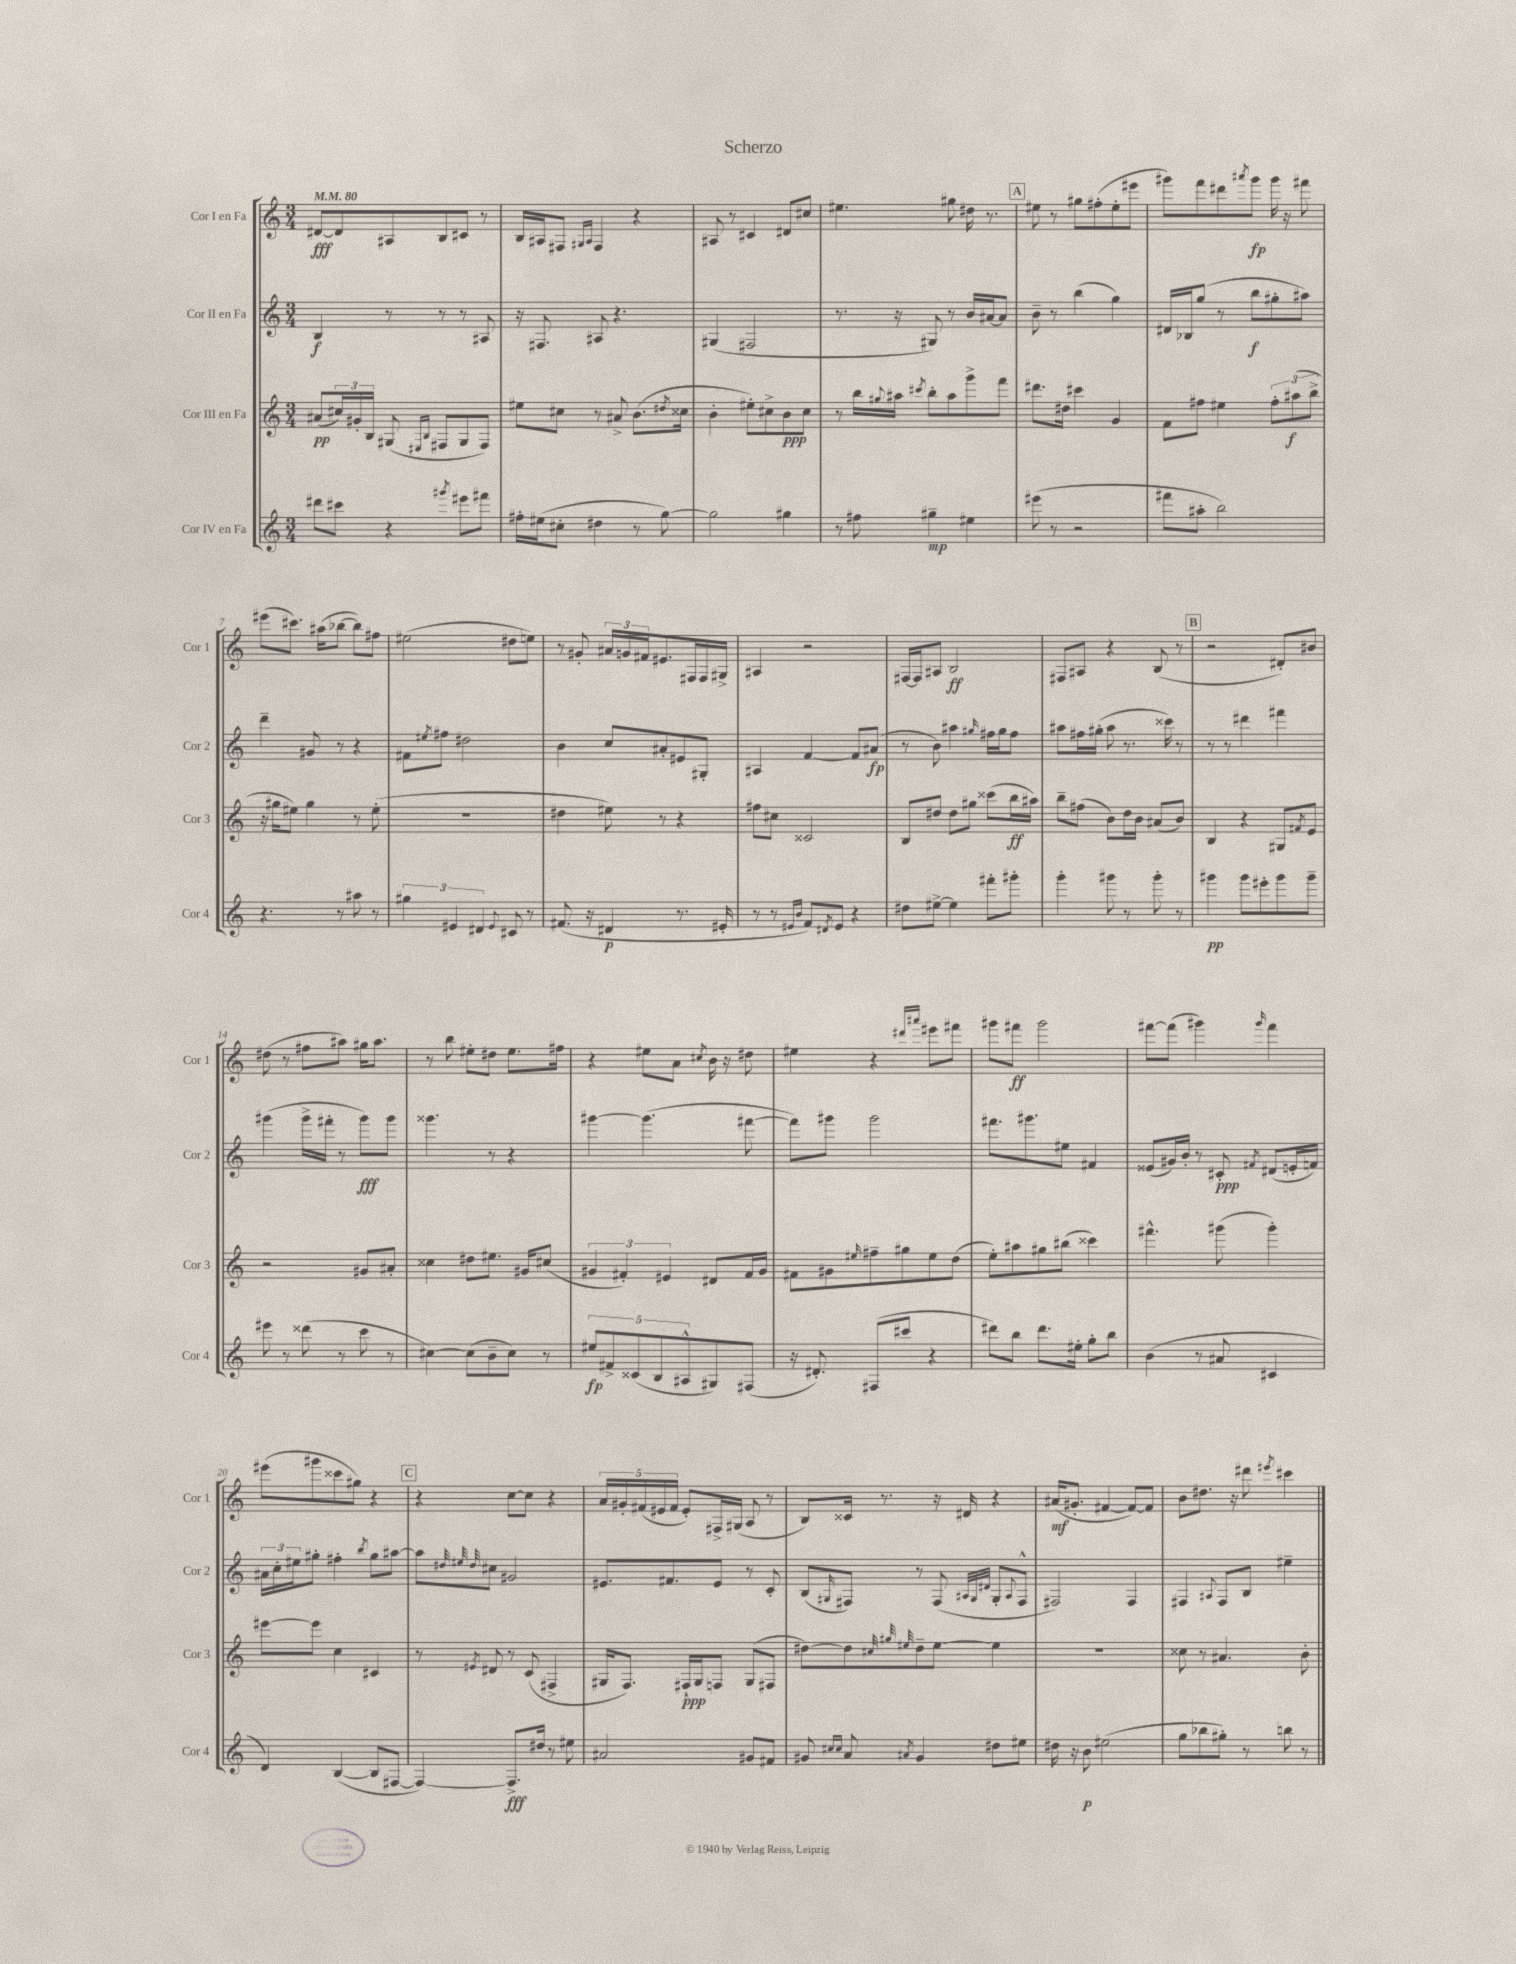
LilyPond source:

\header { title = "Scherzo" }
<<
\new StaffGroup <<
\new Staff = "s0" \with { instrumentName = "Cor I en Fa" shortInstrumentName = "Cor 1" } {
    \clef treble \key c \major \numericTimeSignature \time 3/4 \tempo 4 = 80
    dis'8~\fff dis'8 ais8 b8 cis'8 r8 |
    b16 ais16 fis8 \grace { gis16 ais16 } fis4 r4 |
    ais8 r8 cis'4 dis'8 cis''8 |
    eis''4. gis''8 dis''16 r8. |
    \mark \markup { \box "A" } eis''8 r8 gis''8 fis''8-.( eis''8-. eis'''8 |
    gis'''8) f'''8 dis'''8 \acciaccatura { ais'''8 } gis'''8\fp gis'''16 r16 fis'''8 |
    eis'''8( cis'''8.) ais''16( bes''8~ bes''8) fis''8 |
    eis''2( dis''8 e''8) |
    r8 gis'8-. \tuplet 3/2 { ais'16 g'16 fis'16 } eis'8. fis16 fis16 gis16-> |
    ais4 r2 |
    fis16~ fis16 ais8 b2\ff |
    fis8 ais8 r4 b8( r8 |
    \mark \markup { \box "B" } r2 dis'8-.) bis'8 |
    dis''8( r8 fis''8 ais''8) gis''16 ais''8. |
    r8 b''8 eis''8-. dis''8 eis''8. fis''16 |
    r4 eis''8 a'8 \acciaccatura { cis''8 } b'16 r16 dis''8 |
    eis''4 r4 \grace { dis'''16 ais'''16 } eis'''8 fis'''8 |
    gis'''8 fis'''8\ff gis'''2 |
    fis'''8~ fis'''8( gis'''4) \grace { gis'''16 } fis'''4 |
    eis'''8( gis'''8 cisis'''8 gis''8) r4 |
    \mark \markup { \box "C" } r4 c''8~ c''8 r4 |
    \tuplet 5/4 { a'16 gis'16-. fis'16( eis'16 fis'16 } eis'8-.) fis16-> gis16( a8 r8 |
    b8) cisis'16 r8. r16 dis'16 r4 |
    ais'16\mf( gis'8.-. fis'4~ fis'8~) fis'8 |
    b'8 dis''8. r16 dis'''8 \acciaccatura { eis'''8 } cis'''4 \bar "|." |
}
\new Staff = "s1" \with { instrumentName = "Cor II en Fa" shortInstrumentName = "Cor 2" } {
    \clef treble \key c \major \numericTimeSignature \time 3/4
    b4\f r8 r8 r8 ais8 |
    r16 fis8. ais8 r4. |
    gis4( fis2 |
    r8. r16 gis8) r8 b'16 ais'16~ ais'8 |
    \mark \markup { \box "A" } b'8-- r8 b''4( g''4) |
    dis'16 bes16 g''8( r8 b''8\f gis''8-. ais''8) |
    d'''4-- gis'8 r8 r4 |
    fis'8 \acciaccatura { eis''8 } fis''8 dis''2 |
    b'4 c''8 ais'8-. eis'8 gis8-. |
    ais4 f'4~ f'8 ais'8\fp( |
    r8 b'8) ais''4 \grace { gis''16 } fis''16 gis''16 fis''8 |
    ais''8 fis''16 gis''16-.( ais''8 r8. cisis'''16) r8 |
    \mark \markup { \box "B" } r8 r8 dis'''4 fis'''4 |
    gis'''4( gis'''16-> fis'''16-. r8 gis'''8\fff) gis'''8 |
    gisis'''4. r8 r4 |
    gis'''4~ gis'''4.( fis'''8~ |
    fis'''8) gis'''8 gis'''2 |
    fis'''8. gis'''8. eis''8 fis'4 |
    eisis'8( gis'16) b'16-. r8 cis'8-.\ppp \acciaccatura { fis'8 } dis'8( e'16-. f'16) |
    \tuplet 3/2 { ais'16 c''16-. eis''16 } gis''8-. fis''4-. \acciaccatura { b''8 } gis''8 ais''8~ |
    \mark \markup { \box "C" } ais''8 \grace { dis''32 eis''32 dis''32 } cis''8 gis'2 |
    eis'8. fis'8. eis'8 r8 c'8-. |
    b8( \grace { gis16 } fis8) r8 fis8( \grace { ais32 gis32 dis'32 } gis8-. \appoggiatura { ais8 } fis8-^ |
    fis2) fis4 |
    fis4 \appoggiatura { ais8 } fis8 b8 eis''4-- \bar "|." |
}
\new Staff = "s2" \with { instrumentName = "Cor III en Fa" shortInstrumentName = "Cor 3" } {
    \clef treble \key c \major \numericTimeSignature \time 3/4
    ais'8\pp( \tuplet 3/2 { cis''16) gis'16-. b16 } gis8( \grace { eis16 b16 } fis8 gis8 fis8) |
    eis''8 cis''8 r8 ais'8-> b'8.( \acciaccatura { dis''8 } cisis''16 |
    b'4-. eis''8-.) cis''8-> b'8\ppp cis''8 |
    r8 b''16 \appoggiatura { gis''8 } ais''16 \acciaccatura { cis'''8 } b''8-. ais''8 g'''8-> f'''8 |
    \mark \markup { \box "A" } dis'''8. dis''16 cis'''4 g'4 |
    f'8 fis''8 eis''4 \tuplet 3/2 { fis''8-. ais''8\f( b''8-> } |
    r16 gis''16 eis''8) gis''4 r8 eis''8-.( |
    R2. |
    dis''4 eis''8) r8 r4 |
    fis''8 cis''8 cisis'2 |
    b8 dis''8 dis''8 gis''8 cisis'''8( b''16\ff ais''16) |
    b''8-- fis''8( b'8) d''16 b'16 ais'8( b'8) |
    \mark \markup { \box "B" } b4 r4 gis8 \acciaccatura { fis'8 } e'8 |
    r2 gis'8 ais'8-. |
    cisis''4 dis''8 eis''8. gis'16 cis''8( |
    \tuplet 3/2 { gis'4 fis'4-.) eis'4 } dis'8 fis'16 gis'16 |
    fis'8 gis'8 \grace { eis''16 } fis''8-- gis''8 eis''8 d''8( |
    e''8-.) ais''8 gis''8 bis''8( cisis'''4) |
    fis'''4.-^ gis'''8( gis'''4-.) |
    eis'''8~ eis'''8 c''4 cis'4 |
    \mark \markup { \box "C" } r8 \acciaccatura { eis'8 } dis'8 r8 c'8( fis4-> |
    gis16 f8.) fis16-!\ppp gis16 f8 gis8( fis8 |
    dis''8~) dis''8 \grace { cis''32 gis''32 eis''32 } dis''8-- eis''8~ eis''4 |
    R2. |
    cisis''8 r8 ais'4. b'8-. \bar "|." |
}
\new Staff = "s3" \with { instrumentName = "Cor IV en Fa" shortInstrumentName = "Cor 4" } {
    \clef treble \key c \major \numericTimeSignature \time 3/4
    dis'''8 cis'''8 r4 \acciaccatura { gis'''8 } eis'''8 fis'''8 |
    fis''16-. eis''16( cis''8-. dis''4 r8 g''8~) |
    g''2 gis''4 |
    r8 fis''8 gis''4--\mp eis''4 |
    \mark \markup { \box "A" } eis'''8( r8 r2 |
    fis'''8 ais''8-. b''2) |
    r4. r8 ais''8 r8 |
    \tuplet 3/2 { gis''4 eis'4 dis'4 } \appoggiatura { eis'8 } cis'8 r8 |
    fis'8.( r16 dis'4\p r8. eis'16-. |
    r8 r8 \grace { eis'16 b'16 } f'8) \acciaccatura { dis'8 } eis'8 r4 |
    dis''8 eis''8~-> eis''4 fis'''8-. gis'''8-. |
    g'''4-. gis'''8 r8 gis'''8-. r8 |
    \mark \markup { \box "B" } gis'''4\pp gis'''8 eis'''8-. gis'''8 gis'''8-- |
    eis'''8 r8 disis'''8( r8 c'''8 r8 |
    cis''4~) cis''8( b'8-- cis''8) r8 |
    \tuplet 5/4 { eis''8\fp fis'8-> cisis'8( b8 ais8-^ } gis8) fis8( |
    r16 dis'8.-.) fis8( cis'''8 r4 |
    dis'''8) b''8 dis'''8. eis''16-. g''8-. b''8 |
    b'4( r8 ais'8 cis'4 |
    d'4) b4~( b8 fis8~ |
    \mark \markup { \box "C" } fis4~) fis8.->\fff dis''16 r8 eis''8 |
    ais'2 gis'8 fis'8 |
    gis'8 \grace { cis''16 cis''16 } a'8 \acciaccatura { ais'8 } gis'4 dis''8 eis''8 |
    dis''16 r16 b'8\p eis''2( |
    g''8 bes''8 gis''8-.) r8 b''8 r8 \bar "|." |
}
>>
>>
